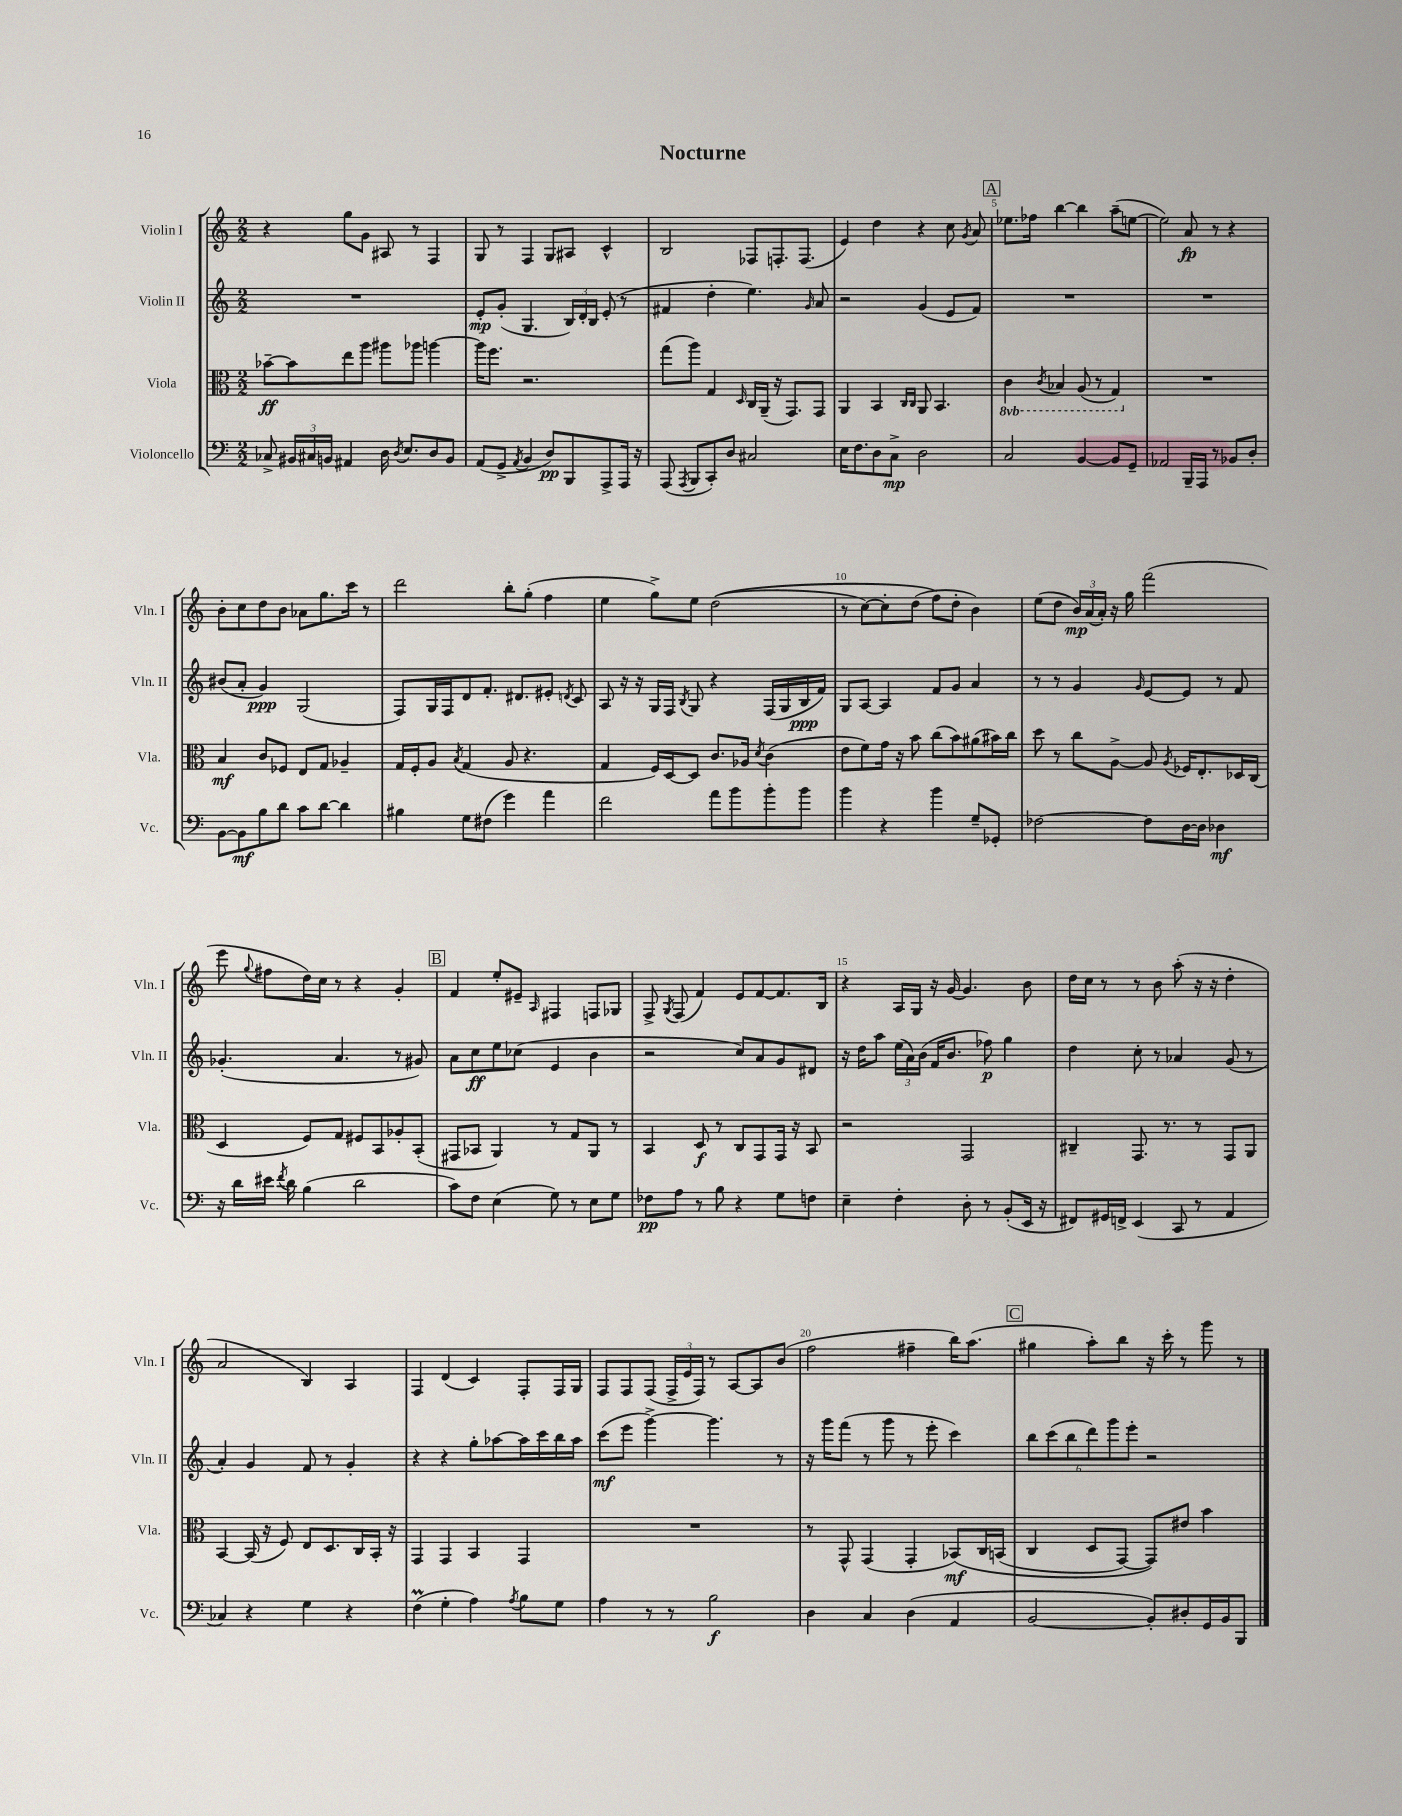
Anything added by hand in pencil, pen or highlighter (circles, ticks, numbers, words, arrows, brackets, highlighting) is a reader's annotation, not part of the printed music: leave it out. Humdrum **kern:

**kern	**kern	**kern	**kern
*staff4	*staff3	*staff2	*staff1
*clefF4	*clefC3	*clefG2	*clefG2
*k[]	*k[]	*k[]	*k[]
*M2/2	*M2/2	*M2/2	*M2/2
8C-^	[8b-~	1r	4r
24BB#	8b-]	.	.
24C#	.	.	.
24BB	.	.	.
4AA#	8ee	.	8gg
.	8aa	.	8g
16D	8aa#	.	8A#
8qD	.	.	.
8.E	.	.	.
.	8aa-	.	8r
8D	[4aa	.	4F
8BB	.	.	.
=	=	=	=
(8AA	16aa]	8e'	8G
.	8.ff	.	.
8GG^	.	(8g'	8r
8qAA	.	.	.
4BB	2.r	4.G	4F
8D)	.	.	8G
8BBB	.	24B)	8A#
.	.	24d'	.
.	.	24B	.
8AAA^	.	(8e'	4c^^
16AAA	.	8r	.
16r	.	.	.
=	=	=	=
(8AAA	(8gg	4f#	2B
8qAAA	.	.	.
8BBB	8aa)	.	.
8CC')	4G	4dd'	.
8D	.	.	.
.	16qqD	.	.
2C#	16C	4.ee)	8F-
.	(16AA~	.	.
.	16r	.	8.F'
.	8.GG)	.	.
.	.	.	(8.F
.	.	16qqg	.
.	8GG	8a	.
=	=	=	=
16E	4AA	2r	4e)
8.F	.	.	.
8D	4BB	.	4dd
8C^	.	.	.
.	16qqC	.	.
.	16qqC	.	.
2D	8AA	(4g	4r
.	4.BB	.	.
.	.	8e	8cc
.	.	.	8qg
.	.	8f)	8a
=	=	=	=
2C	4C	1r	8.ee-
.	.	.	16ff-
.	8qC	.	.
.	4BB-	.	[4bb
[4BB	(8AA	.	4bb]
.	8r	.	.
8BB]	4GG)	.	(8aa~
8GG~	.	.	[8ee
=	=	=	=
2AA-	1r	1r	2ee])
16BBB~	.	.	8a
16AAA	.	.	.
8r	.	.	8r
8BB-	.	.	4r
8D'	.	.	.
=	=	=	=
[8BB	4B	(8b#	8b'
8BB]	.	8a'	8cc
8B	8c	4g)	8dd
8d	8F-	.	8b
8c	8E	(2G	8a-
[8d	8G	.	8.gg
4d]	4A-~	.	.
.	.	.	16ccc
.	.	.	8r
=	=	=	=
4B#	16G	8F)	2ddd
.	16F'	.	.
.	8A	16G	.
.	.	16F	.
.	8qB	.	.
8G	(4G	8d	.
(8F#	.	8.f'	.
4g)	8A	.	8bb'
.	.	8.d#	.
.	4.r	.	(8gg'
4a	.	8e#'	4ff
.	.	8qd	.
.	.	8c	.
=	=	=	=
2f	4G	8A	4ee
.	.	16r	.
.	.	16r	.
.	16F)	16G	8gg^)
.	[16D	16F	.
.	.	8qB	.
.	8D]	8G	8ee
8a	8.c	4r	&((2dd
8b	.	.	.
.	16A-	.	.
.	8qd	.	.
8b'	(4c	(16F	.
.	.	16G	.
8b	.	16B	.
.	.	16f)	.
=	=	=	=
4b	8e	8G	8r
.	8f)	[8A	[8cc)
4r	16g	4A]	8cc']
.	16r	.	.
.	8b	.	(8dd
4b	(8cc	8f	8ff&)
.	8b)	8g	8dd'
8G~	(8a#	4a	4b)
8GG-'	16b#)	.	.
.	16cc	.	.
=	=	=	=
[2F-	8dd	8r	(8ee
.	8r	8r	8dd
.	8cc	4g	24b)
.	.	.	(24a
.	.	.	24a')
.	[8A^	.	16r
.	.	.	16gg
.	.	16qqg	.
8F-]	8A]	[8e	(2fff
.	8qA	.	.
[16D	16F-	8e]	.
16D]	8.E'	.	.
4D-	.	8r	.
.	16D-	8f	.
.	(16C	.	.
=	=	=	=
16r	4D	(4.g-'	8eee
16d	.	.	.
.	.	.	8qqgg
16e#	.	.	8ff#
8qf	.	.	.
16d	.	.	.
(4B	8F)	.	16dd)
.	.	.	16cc
.	8G	4.a	8r
2d	8F#	.	4r
.	8BB	.	.
.	8A-'	8r	4g'
.	(8BB'	8g#)	.
=	=	=	=
8c)	8GG#	8a	4f
8F	8BB-	8cc	.
(4E	4AA)	8ee	8ee'
.	.	(8cc-	8e#~
.	.	.	16qqA
8G)	8r	4e	4F#
8r	8G	.	.
8E	8AA	4b	8F
8G	8r	.	8G-
=	=	=	=
8F-	4BB	2r	8F^
.	.	.	8qG
8A	.	.	(8F
8r	8D	.	4f)
8B	8r	.	.
4r	8C	8cc)	8e
.	8GG	8a	[8f
8G	16GG	8g	8.f]
.	16r	.	.
8F	8BB	8d#	.
.	.	.	16B
=	=	=	=
4E~	2r	16r	4r
.	.	16dd	.
.	.	8aa	.
4F'	.	(24ee	16A
.	.	24a)	.
.	.	.	16G
.	.	(24b	.
.	.	16f	16r
.	.	8.b	[16g
8D'	2GG	.	4.g]
8r	.	8ff-)	.
(8BB'	.	4gg	.
16EE	.	.	8b
16r	.	.	.
=	=	=	=
8FF#)	4C#~	4dd	16dd
.	.	.	16cc
16GG#	.	.	8r
16FF^	.	.	.
(4EE	8.GG	8cc'	8r
.	.	8r	8b
.	8.r	.	.
8CC	.	4a-	(8aa'
8r	8r	.	16r
.	.	.	16r
4AA	8GG	(8g	4dd'
.	8AA	8r	.
=	=	=	=
4C-)	[4BB	4a')	2a
4r	(16BB]	4g	.
.	16r	.	.
.	8F)	.	.
4G	8E	8f	4B)
.	8.D	8r	.
4r	.	4g'	4A
.	16C	.	.
.	16BB'	.	.
.	16r	.	.
=	=	=	=
(4F	4GG	4r	4F
4G'	4GG	4r	(4d
4A)	4BB	8gg'	4c)
.	.	[8aa-	.
8qA	.	.	.
8B	4GG	16aa-]	8F'
.	.	16ccc	.
8G	.	16bb	16F
.	.	16aa-	16G
=	=	=	=
4A	1r	(8ccc	8F
.	.	8eee	8F
8r	.	[4ggg^)	(8F
8r	.	.	24F^
.	.	.	24e
.	.	.	24F)
2B	.	4.ggg]	8r
.	.	.	[8A
.	.	.	8A]
.	.	8r	(8b
=	=	=	=
4D	8r	16r	2ff
.	.	16ggg	.
.	8GG^^	(8fff	.
4C	(4GG	8r	.
.	.	8ggg	.
(4D	4GG'	8r	4ff#~
.	.	8eee'	.
4AA	&(8BB-)	4ccc)	16bb)
.	.	.	(8.aa
.	16C	.	.
.	(16BB	.	.
=	=	=	=
[2BB	4C	12bb	4gg#
.	.	(12ccc	.
.	.	12bb	.
.	8D	12ddd)	8aa')
.	.	12ggg	.
.	[8GG)	.	8bb
.	.	12eee'	.
8BB'])	8GG]&)	2r	16r
.	.	.	16ccc'
8D#'	8e#	.	8r
16GG	4b	.	8ggg
16BB	.	.	.
8BBB	.	.	8r
==	==	==	==
*-	*-	*-	*-
